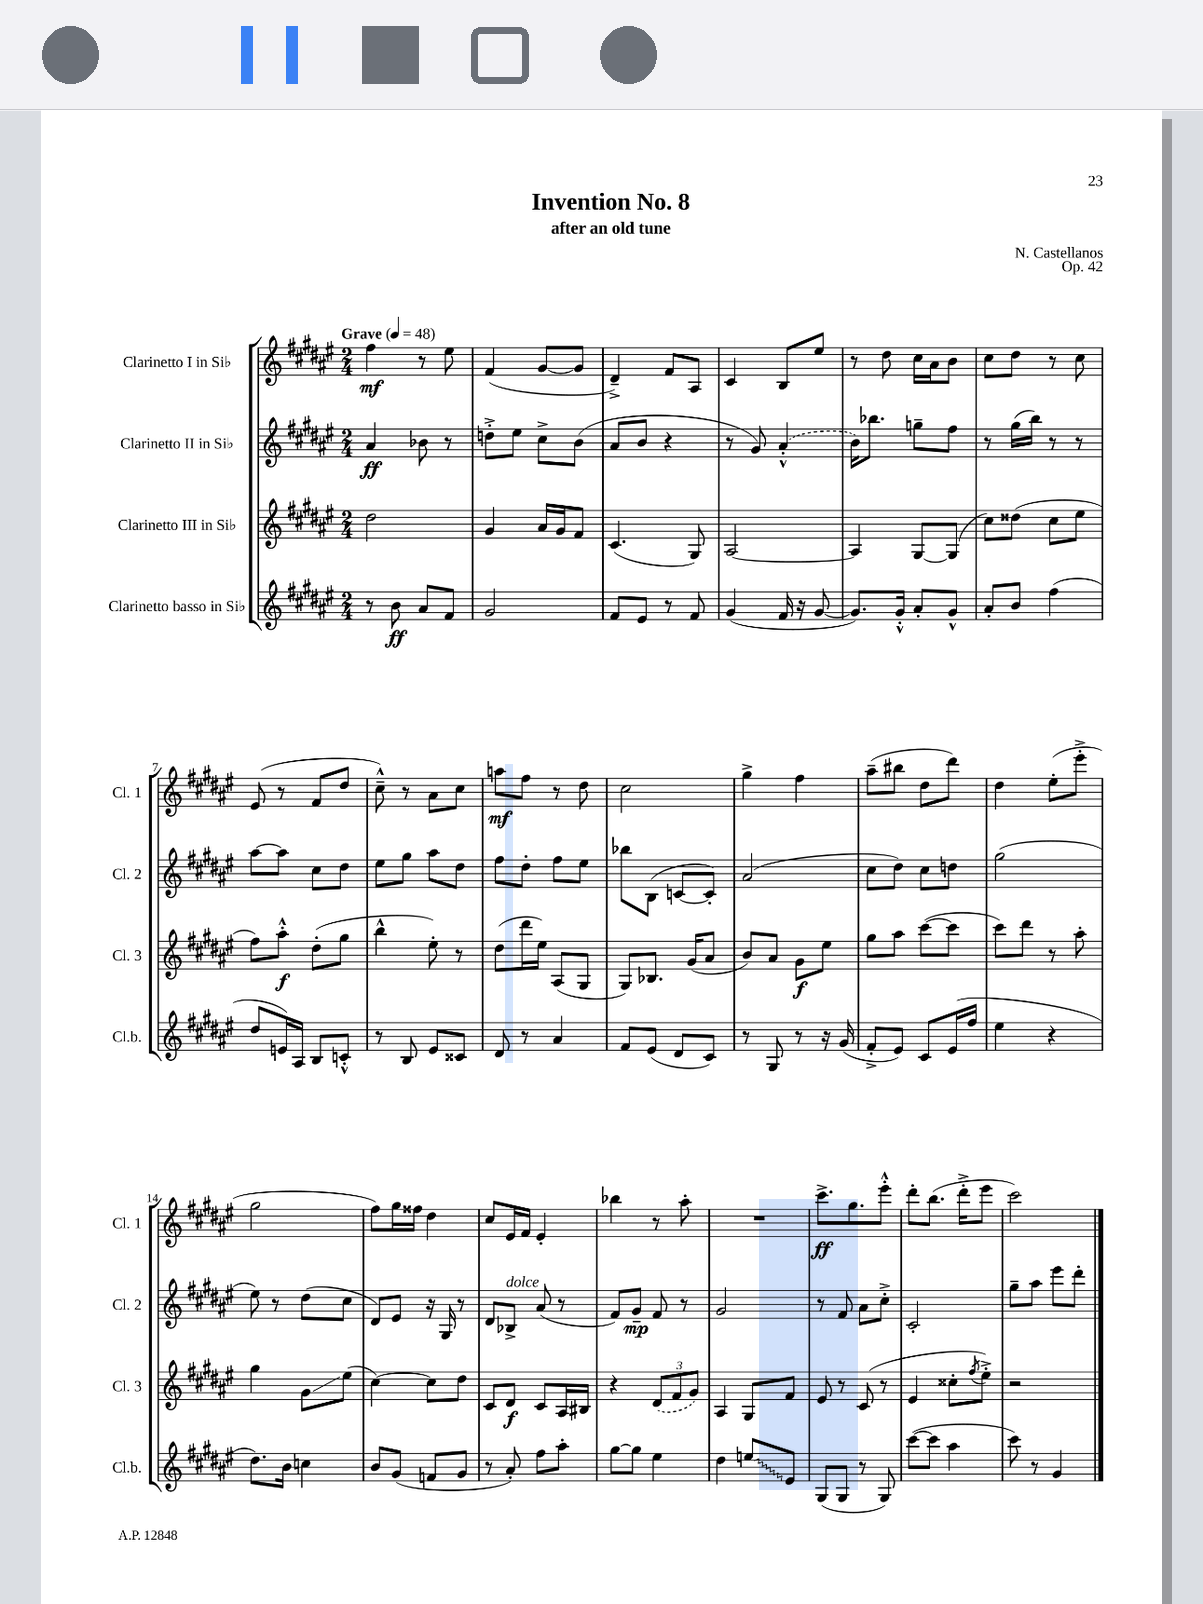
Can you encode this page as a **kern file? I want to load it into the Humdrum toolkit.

**kern	**kern	**kern	**kern
*staff4	*staff3	*staff2	*staff1
*clefG2	*clefG2	*clefG2	*clefG2
*k[f#c#g#d#a#e#]	*k[f#c#g#d#a#e#]	*k[f#c#g#d#a#e#]	*k[f#c#g#d#a#e#]
*M2/4	*M2/4	*M2/4	*M2/4
*MM48	*MM48	*MM48	*MM48
8r	2dd#	4a#	4ff#
8b	.	.	.
8a#	.	8b-	8r
8f#	.	8r	8ee#
=	=	=	=
2g#	4g#	8dd'^	(4f#
.	.	8ee#	.
.	16a#	8cc#^	[8g#
.	16g#	.	.
.	8f#	(8b	8g#]
=	=	=	=
8f#	(4.c#	8a#	4d#~^)
8e#	.	8b	.
8r	.	4r	8f#
8f#	8G#)	.	8A#
=	=	=	=
(4g#	[2A#	8r	4c#
.	.	8g#)	.
16f#	.	(4a#'^^	8B
16r	.	.	.
[8g#	.	.	8ee#
=	=	=	=
8.g#])	4A#]	16b)	8r
.	.	8.bb-	.
.	.	.	8dd#
16g#'^^	.	.	.
8a#'	[8G#	8gg~	16cc#
.	.	.	16a#
8g#^^	(8G#]	8ff#	8b
=	=	=	=
8a#'	8cc#)	8r	8cc#
8b	(8dd##	(16gg#	8dd#
.	.	16bb)	.
(4ff#	8cc#	8r	8r
.	8ee#	8r	8cc#
=	=	=	=
8dd#	8ff#)	[8aa#	(8e#
16e)	8aa#'^^	8aa#]	8r
16A#	.	.	.
8B	(8dd#'	8cc#	8f#
8c'^^	8gg#	8dd#	8dd#
=	=	=	=
8r	4bb^^	8ee#	8cc#~^^)
8B	.	8gg#	8r
8e#	8ee#')	8aa#	8a#
8c##	8r	8dd#	8cc#
=	=	=	=
8d#	(8dd#	8ff#	8aa
8r	16ddd#	8dd#'	8ff#
.	16ee#)	.	.
4a#	(8A#	8ff#	8r
.	8G#	8ee#	8dd#
=	=	=	=
8f#	8G#)	8bb-	2cc#
(8e#	8.B-	(8B	.
8d#	.	[8c	.
.	(16g#	.	.
8c#)	8a#	8c'])	.
=	=	=	=
8r	8b)	(2a#	4gg#^
8G#	8a#	.	.
8r	8g#	.	4ff#
16r	8ee#	.	.
(16g#	.	.	.
=	=	=	=
8f#'^	8gg#	8cc#	(8aa#~
8e#)	8aa#	8dd#)	8bb#
8c#	([8ccc#	8cc#	8dd#
(16e#	8ccc#]	8dd	8ddd#)
16ff#	.	.	.
=	=	=	=
4ee#	8ccc#)	(2gg#	4dd#
.	8ddd#	.	.
4r	8r	.	(8ee#'
.	8aa#'	.	8eee#'^
=	=	=	=
8.dd#)	4gg#	8ee#)	2gg#
.	.	8r	.
16b	.	.	.
4cc	8g#	(8dd#	.
.	(8ee#	8cc#	.
=	=	=	=
8b	[4cc#)	8d#)	8ff#)
(8g#	.	8e#	16gg#
.	.	.	16ff##
8f	8cc#]	16r	4dd#
.	.	16G#	.
8g#	8dd#	8r	.
=	=	=	=
8r	8c#	8d#	8cc#
8a#')	8d#	8B-^	16e#
.	.	.	16f#
8ff#	8c#	(8a#	4e#'
8aa#'	16A#	8r	.
.	16B#	.	.
=	=	=	=
[8gg#	4r	8f#)	4bb-
8gg#]	.	8g#~	.
4ee#	(12d#	8f#	8r
.	12f#	.	.
.	.	8r	8aa#'
.	12g#)	.	.
=	=	=	=
4dd#	4A#	2g#	2r
8ee	8G#	.	.
8e#	8f#	.	.
=	=	=	=
(8G#	8e#	8r	8.ccc#^
8G#	8r	8f#	.
.	.	.	8.gg#
8r	(8c#	8a#	.
8G#)	8r	8cc#'^	8eee#'^^
=	=	=	=
([8ccc#	4e#	2c#'	8ddd#'
8ccc#]	.	.	(8.bb
4aa#	8cc##'	.	.
.	.	.	16ddd#'^
.	8qff#	.	.
.	8ee#'^)	.	8eee#
=	=	=	=
8ccc#)	2r	8gg#~	2ccc#)
8r	.	8aa#	.
4g#	.	8eee#	.
.	.	8ddd#'	.
==	==	==	==
*-	*-	*-	*-
